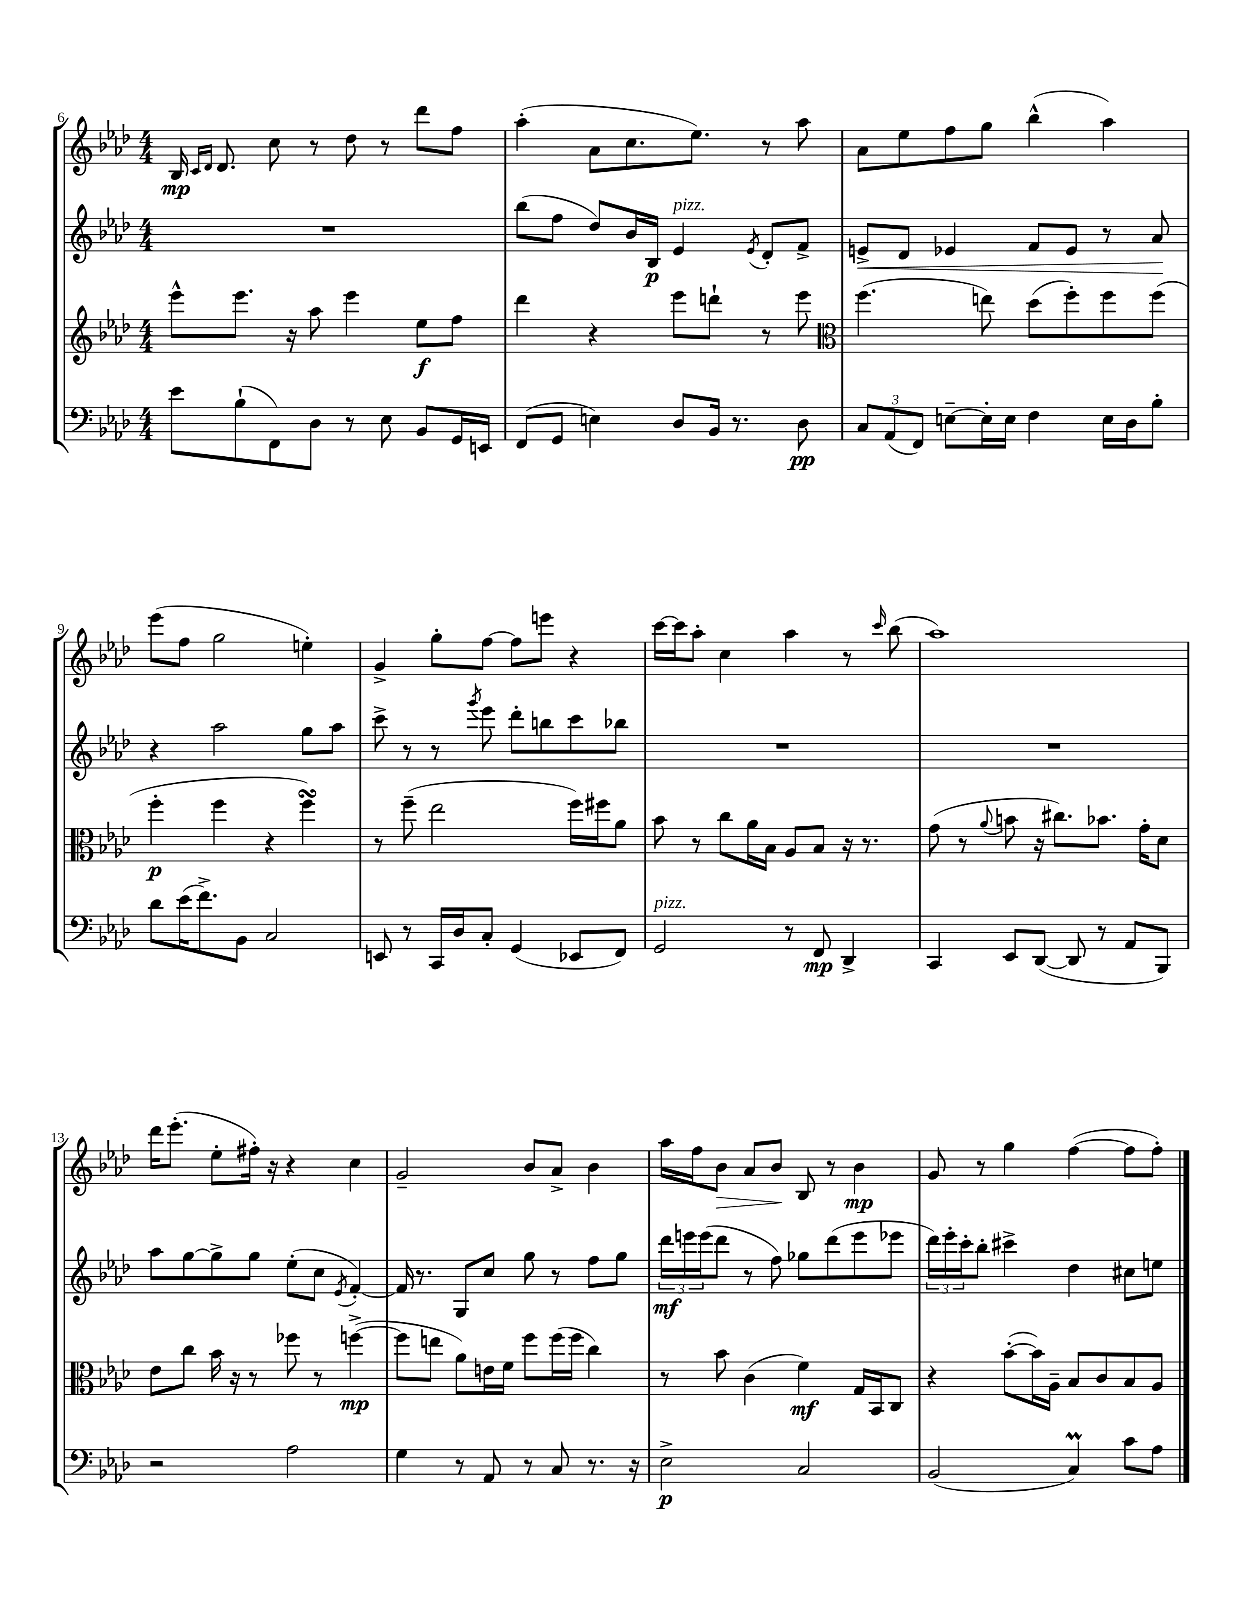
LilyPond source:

<<
\new StaffGroup <<
\new Staff = "s0" {
    \clef treble \key aes \major \numericTimeSignature \time 4/4
    bes16\mp \grace { c'16 des'16 } des'8. c''8 r8 des''8 r8 des'''8 f''8 |
    aes''4-.( aes'8 c''8. ees''8.) r8 aes''8 |
    aes'8 ees''8 f''8 g''8 bes''4-^( aes''4) |
    ees'''8( f''8 g''2 e''4-.) |
    g'4-> g''8-. f''8~ f''8 e'''8 r4 |
    c'''16~ c'''16 aes''8-. c''4 aes''4 r8 \grace { c'''16 } bes''8( |
    aes''1) |
    des'''16 ees'''8.-.( ees''8-. fis''16-.) r16 r4 c''4 |
    g'2-- bes'8 aes'8-> bes'4 |
    aes''16 f''16 bes'8\> aes'8 bes'8\! bes8 r8 bes'4\mp |
    g'8 r8 g''4 f''4~( f''8 f''8-.) \bar "|." |
}
\new Staff = "s1" {
    \clef treble \key aes \major \numericTimeSignature \time 4/4
    R1 |
    bes''8( f''8 des''8) bes'16 bes16\p ees'4^\markup { \italic "pizz." } \acciaccatura { ees'8 } des'8-. f'8-> |
    e'8->\< des'8 ees'4 f'8 ees'8 r8 aes'8\! |
    r4 aes''2 g''8 aes''8 |
    c'''8-> r8 r8 \acciaccatura { g'''8 } ees'''8 des'''8-. b''8 c'''8 bes''8 |
    R1 |
    R1 |
    aes''8 g''8~ g''8-> g''8 ees''8-.( c''8 \acciaccatura { ees'8 } f'4~-.) |
    f'16 r8. g8 c''8 g''8 r8 f''8 g''8 |
    \tuplet 3/2 { des'''16\mf e'''16 e'''16( } des'''8 r8 f''8) ges''8 des'''8( e'''8 ees'''8 |
    \tuplet 3/2 { des'''16) ees'''16-. c'''16-. } bes''8-. cis'''4-> des''4 cis''8 e''8 \bar "|." |
}
\new Staff = "s2" {
    \clef treble \key aes \major \numericTimeSignature \time 4/4
    ees'''8-^ ees'''8. r16 aes''8 ees'''4 ees''8\f f''8 |
    des'''4 r4 ees'''8 d'''8-! r8 ees'''8 |
    \clef alto f''4.( e''8) des''8( f''8-.) f''8 f''8( |
    f''4-.\p f''4 r4 f''4\turn) |
    r8 f''8--( ees''2 f''16) fis''16 aes'8 |
    bes'8 r8 c''8 aes'16 bes16 aes8 bes8 r16 r8. |
    g'8( r8 \appoggiatura { aes'8 } b'8 r16 cis''8.) bes'8. g'16-. des'8 |
    ees'8 c''8 bes'16 r16 r8 fes''8 r8 f''4~->\mp( |
    f''8 e''8 aes'8) e'16 f'16 f''8 f''16( f''16 c''4) |
    r8 bes'8 c'4( f'4\mf) g16 bes,16 c8 |
    r4 bes'8~-.( bes'16) aes16-- bes8 c'8 bes8 aes8 \bar "|." |
}
\new Staff = "s3" {
    \clef bass \key aes \major \numericTimeSignature \time 4/4
    ees'8 bes8-!( f,8) des8 r8 ees8 bes,8 g,16 e,16 |
    f,8( g,8 e4) des8 bes,16 r8. des8\pp |
    \tuplet 3/2 { c8 aes,8( f,8) } e8~-- e16-. e16 f4 e16 des16 bes8-. |
    des'8 ees'16( f'8.->) bes,8 c2 |
    e,8 r8 c,16 des16 c8-. g,4( ees,8 f,8) |
    g,2^\markup { \italic "pizz." } r8 f,8\mp des,4-> |
    c,4 ees,8 des,8~( des,8 r8 aes,8 bes,,8) |
    r2 aes2 |
    g4 r8 aes,8 r8 c8 r8. r16 |
    ees2->\p c2 |
    bes,2( c4\prall) c'8 aes8 \bar "|." |
}
>>
>>
\layout { \context { \Score currentBarNumber = #6 } }
